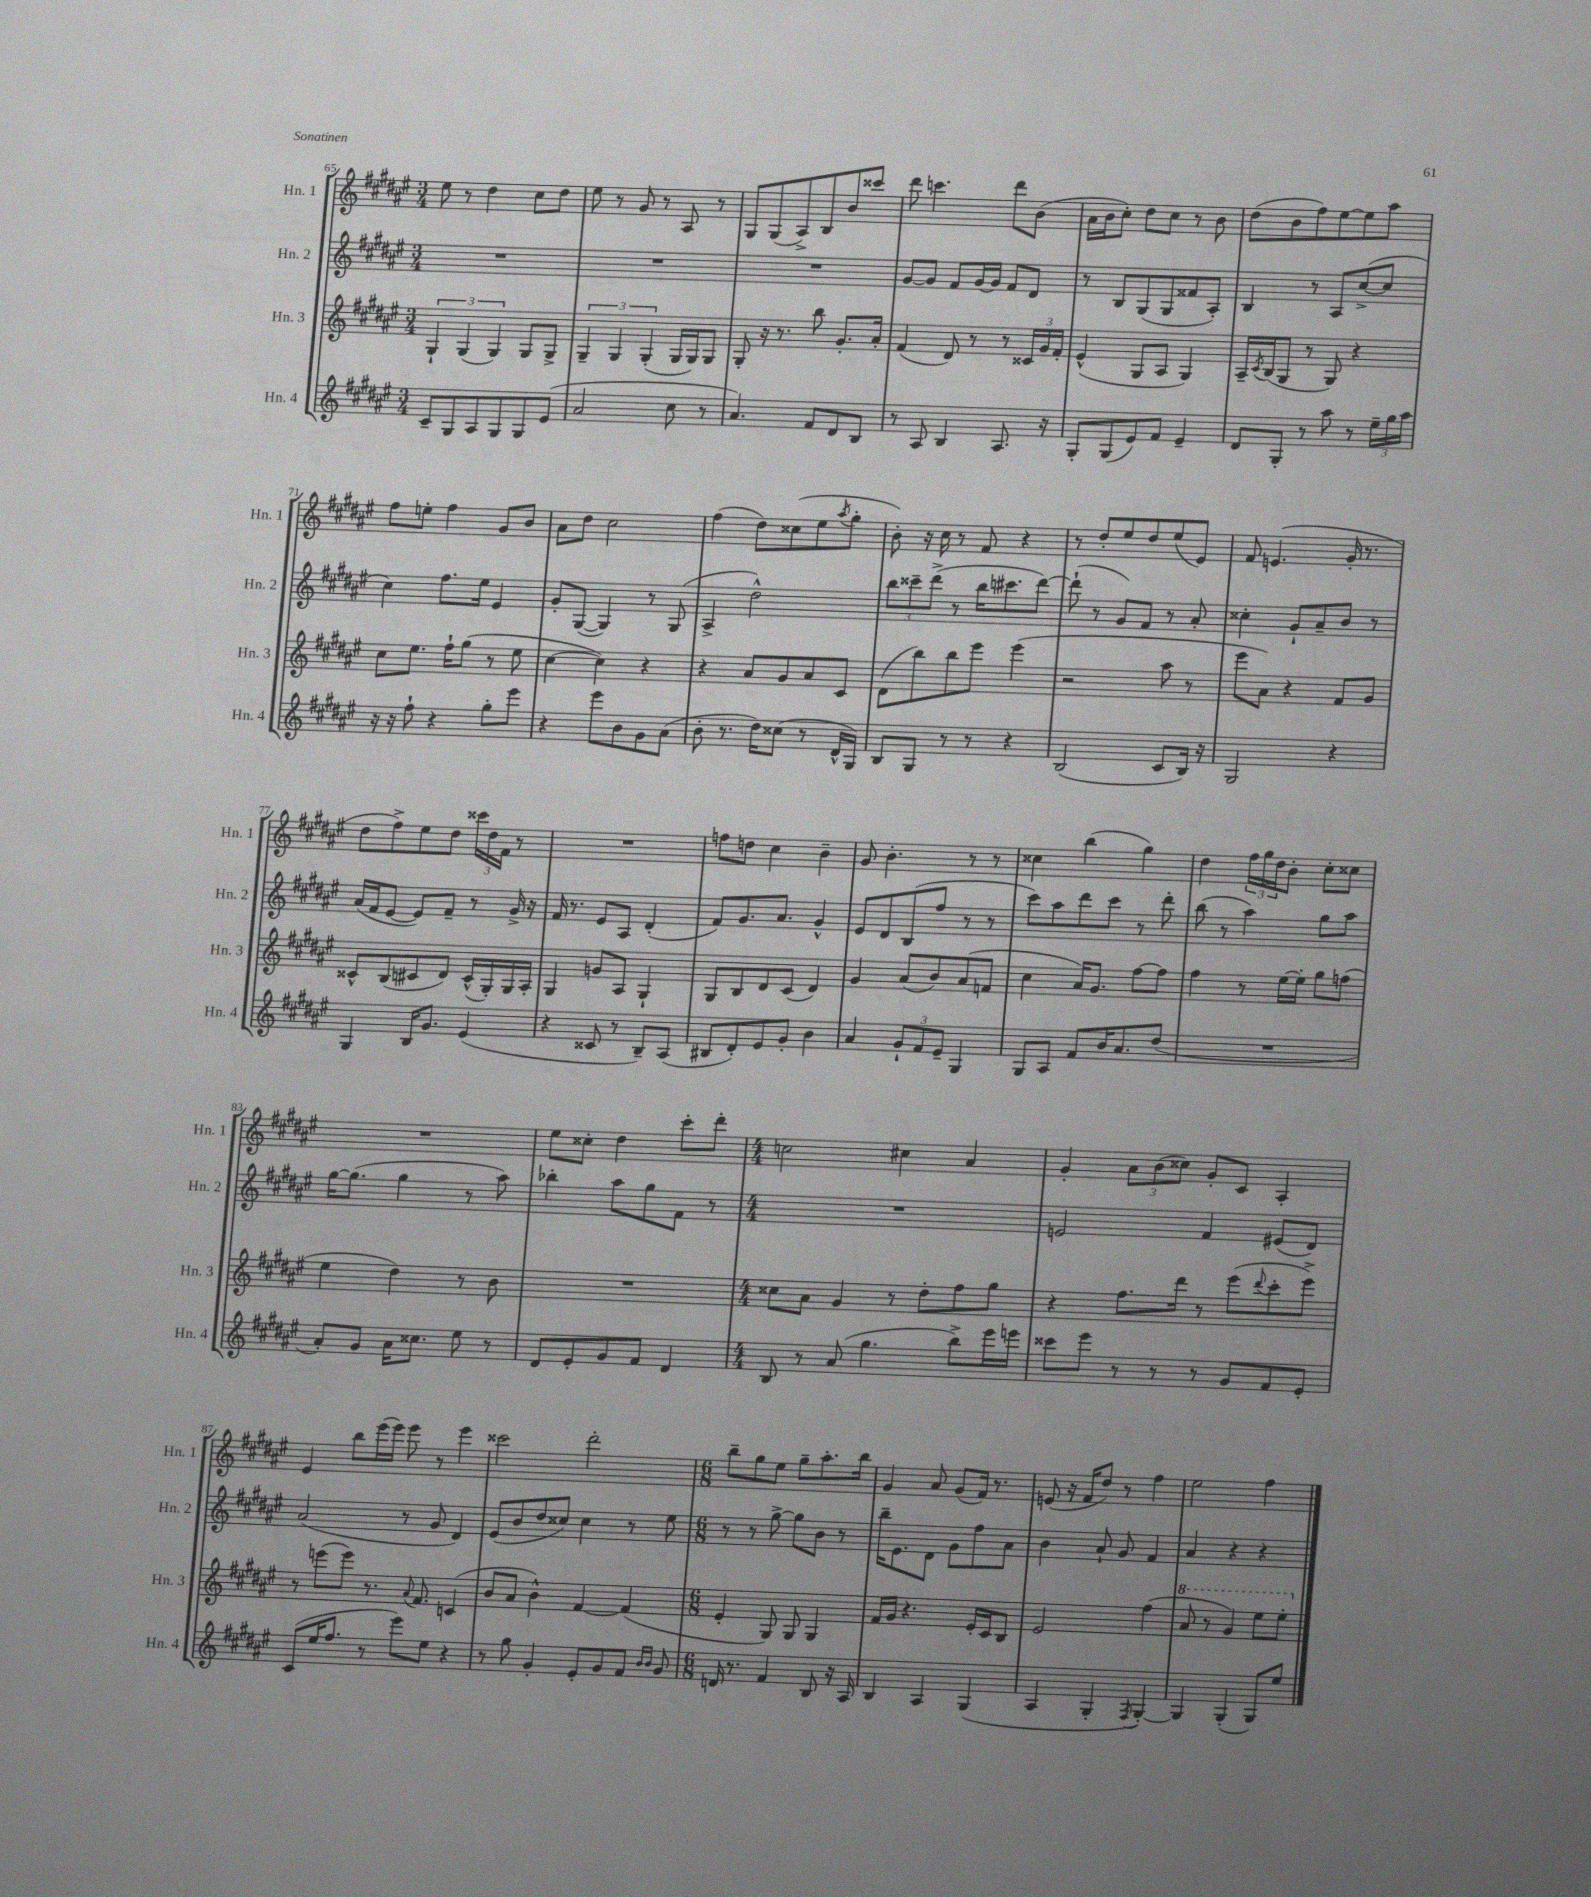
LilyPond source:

<<
\new StaffGroup <<
\new Staff = "s0" \with { instrumentName = "Hn. 1" shortInstrumentName = "Hn. 1" } {
    \clef treble \key fis \major \numericTimeSignature \time 3/4
    eis''8 r8 dis''4 cis''8 dis''8 |
    eis''8 r8 gis'8 r8 ais8 r8 |
    gis8 gis8( ais8->) b8 b'8 cisis'''8 |
    dis'''8 c'''4. dis'''8 b'8( |
    ais'16 b'16 cis''8-.) dis''8 cis''8 r8 b'8 |
    dis''8( b'8 fis''8) eis''8~ eis''8 ais''8 |
    fis''8 e''8-. fis''4 gis'8 b'8 |
    ais'8 dis''8 cis''2 |
    fis''4( dis''8) cisis''8( eis''8 \acciaccatura { ais''8 } gis''8-. |
    b'8-.) r16 cis''16 r8 fis'8 r4 |
    r8 dis''8-. eis''8 dis''8 eis''8( eis'8) |
    fis'8 e'4.( gis'16-. r8. |
    dis''8 fis''8->) eis''8 dis''8 \tuplet 3/2 { cisis'''16 dis''16 fis'16 } r8 |
    R2. |
    f''8 d''8 cis''4 b'4-- |
    gis'8 b'4.-. r8 r8 |
    cisis''4 b''4( gis''4) |
    dis''4 \tuplet 3/2 { fis''16 gis''16 dis''16 } b'8-. cis''8-. cisis''8 |
    R2. |
    eis''8 cisis''8-. dis''4 cis'''8-. dis'''8-. |
    \numericTimeSignature \time 4/4 c''2 cis''4 ais'4 |
    gis'4-. \tuplet 3/2 { ais'8 b'8( cisis''8) } gis'8-. cis'8 ais4-. |
    eis'4 b''8 eis'''16( eis'''16) eis'''8 r8 eis'''4 |
    cisis'''2 dis'''2-. |
    \numericTimeSignature \time 6/8 b''8-- gis''8 eis''8 gis''8-- ais''8.-. b''16 |
    gis'4 ais'8 gis'8( fis'16) r8. |
    e'8( r16 fis'16 dis''8) r8 fis''4 |
    eis''2 fis''4 \bar "|." |
}
\new Staff = "s1" \with { instrumentName = "Hn. 2" shortInstrumentName = "Hn. 2" } {
    \clef treble \key fis \major \numericTimeSignature \time 3/4
    R2. |
    R2. |
    R2. |
    gis'8~ gis'8 fis'8 gis'16~ gis'16 fis'8 dis'8 |
    r8 b8 gis8( gis8 fisis'8 ais8-.) |
    b4 r8 ais8 cis''8~->( cis''8 |
    cis''4) fis''8. eis''16 eis'4 |
    gis'8-. gis8~( gis4) r8 gis8( |
    ais4-> dis''2-^) |
    \tuplet 3/2 { b''8 cisis'''8-- dis'''8->( } r8 b''16 cis'''8. dis'''8~) |
    dis'''8-!( r8 gis'8) fis'8 r8 ais'8-. |
    cisis''4-. gis'8-! ais'8-- b'8 r8 |
    ais'16( fis'16 eis'8~ eis'8) fis'8-- r8 gis'16-> r16 |
    fis'16 r8. eis'8 ais8 dis'4-.( |
    fis'8) gis'8. ais'8. gis'4-^ |
    eis'8 dis'8 b8( fis''8 r8 r8 |
    cis'''8) ais''8 dis'''8 cis'''8 r8 dis'''8-. |
    b''8( r8 ais''4) gis''8 ais''8 |
    gis''16~ gis''8.( gis''4 r8 ais''8) |
    bes''4-. ais''8 gis''8 fis'8 r8 |
    \numericTimeSignature \time 4/4 R1 |
    e'2 fis'4 eis'8( dis'8) |
    ais'2( r8 gis'8 dis'4) |
    eis'8( b'8 dis''8 cisis''8) cisis''4 r8 eis''8 |
    \numericTimeSignature \time 6/8 r8 r8 gis''8~-> gis''8 b'8 r8 |
    b''16-- eis'8. dis'8 gis'8 fis''8 ais'8 |
    b'4 ais'8-! gis'8 fis'4 |
    ais'4 r4 r4 \bar "|." |
}
\new Staff = "s2" \with { instrumentName = "Hn. 3" shortInstrumentName = "Hn. 3" } {
    \clef treble \key fis \major \numericTimeSignature \time 3/4
    \tuplet 3/2 { gis4-! gis4( gis4) } gis8 gis8-> |
    \tuplet 3/2 { gis4-- gis4 gis4-.( } gis16 gis16) gis8 |
    gis8-. r16 r8. b''8 gis'8.-. ais'16-. |
    fis'4( dis'8) r8 r8 \tuplet 3/2 { cisis'16 gis'16 fis'16-. } |
    eis'4-^( gis8 ais8 gis4) |
    ais16-- \acciaccatura { cis'8 } b16( gis8 r8 gis8) r4 |
    cis''8 eis''8. fis''16-! gis''8( r8 eis''8 |
    cis''4~ cis''4) r4 |
    r4 ais'8 gis'8 ais'8 cis'8 |
    dis'8( b''8) b''8 eis'''8 eis'''4( |
    r2 ais''8 r8 |
    eis'''8 ais'8) r4 fis'8 gis'8 |
    cisis'8-^ b8( cis'8 dis'8) cis'16-^( gis16-.) gis16 ais16-. |
    gis4 g'8 ais8 gis4-! |
    gis8 b8 dis'8 cis'8( dis'4) |
    gis'4 ais'8( b'8) ais'8( f'8 |
    cis''4 ais'16) gis'8. fis''8~ fis''8 |
    fis''4 r8 eis''16~ eis''16-. gis''8 f''8( |
    eis''4 dis''4) r8 b'8 |
    R2. |
    \numericTimeSignature \time 4/4 cisis''8 ais'8 gis'4 r8 dis''8-. fis''8 gis''8 |
    r4 fis''8. dis'''16 r8 eis'''8( \appoggiatura { dis'''8 } cis'''8-. eis'''8->) |
    r8 e'''8( e'''8) r8. \appoggiatura { ais'8 } fis'8. c'4( |
    b'8 ais'8 b'4-^) fis'4~ fis'4( |
    \numericTimeSignature \time 6/8 eis'4-. gis8) gis8 gis4 |
    fis'16 gis'16 r4. eis'16-. cis'16 b8 |
    eis'2 fis''4( |
    \ottava #1 ais''8 r8 gis''4) eis'''8 eis'''8-. \ottava #0 \bar "|." |
}
\new Staff = "s3" \with { instrumentName = "Hn. 4" shortInstrumentName = "Hn. 4" } {
    \clef treble \key fis \major \numericTimeSignature \time 3/4
    cis'8-- gis8 ais8 gis8 gis8 eis'8( |
    ais'2 cis''8 r8 |
    ais'4.) fis'8 dis'8 b8 |
    r8 ais8 b4 ais8. r16 |
    gis8-. gis8( eis'8) fis'8 eis'4-- |
    dis'8 gis8-. r8 ais''8 r8 \tuplet 3/2 { eis''16-- gis''16 ais''16 } |
    r16 r16 fis''8-! r4 gis''8-. eis'''8 |
    r4 eis'''8 b'8 gis'8 ais'8( |
    b'8-. r8. dis''16) cisis''8( r8 dis'16-^ gis16) |
    b8 gis8 r8 r8 r4 |
    b2( cis'8 b16) r16 |
    gis2 r4 |
    gis4 b16 gis'8. eis'4( |
    r4 cisis'8 r8 b8--) ais8( |
    bis8 dis'8-.) eis'8 gis'8-. b'4 |
    ais'4 \tuplet 3/2 { gis'8-! fis'8 eis'8-- } gis4 |
    gis8 ais8 fis'8 b'16 ais'8. dis''8( |
    R2. |
    ais'8-.) gis'8 ais'16 cisis''8. eis''8 r8 |
    dis'8 eis'8-. gis'8 fis'8 dis'4 |
    \numericTimeSignature \time 4/4 b8 r8 ais'8( gis''4. b''8->) eis'''16 e'''16 |
    cisis'''8 eis'''8 r8 r8 r8 gis'8 fis'8 eis'8-. |
    cis'8( eis''16 fis''8. r8 eis'''8) eis''8 r4 |
    r8 gis''8 gis'4-. eis'8-. gis'8 fis'8 \grace { b'16 b'16 } gis'8 |
    \numericTimeSignature \time 6/8 d'16 r8. fis'4 b8 r16 ais16 |
    b4 ais4 gis4( |
    ais4 gis4-. \acciaccatura { fis8 } gis4~-.) |
    gis4 gis4-.( gis8) eis''8 \bar "|." |
}
>>
>>
\layout { \context { \Score currentBarNumber = #65 } }
